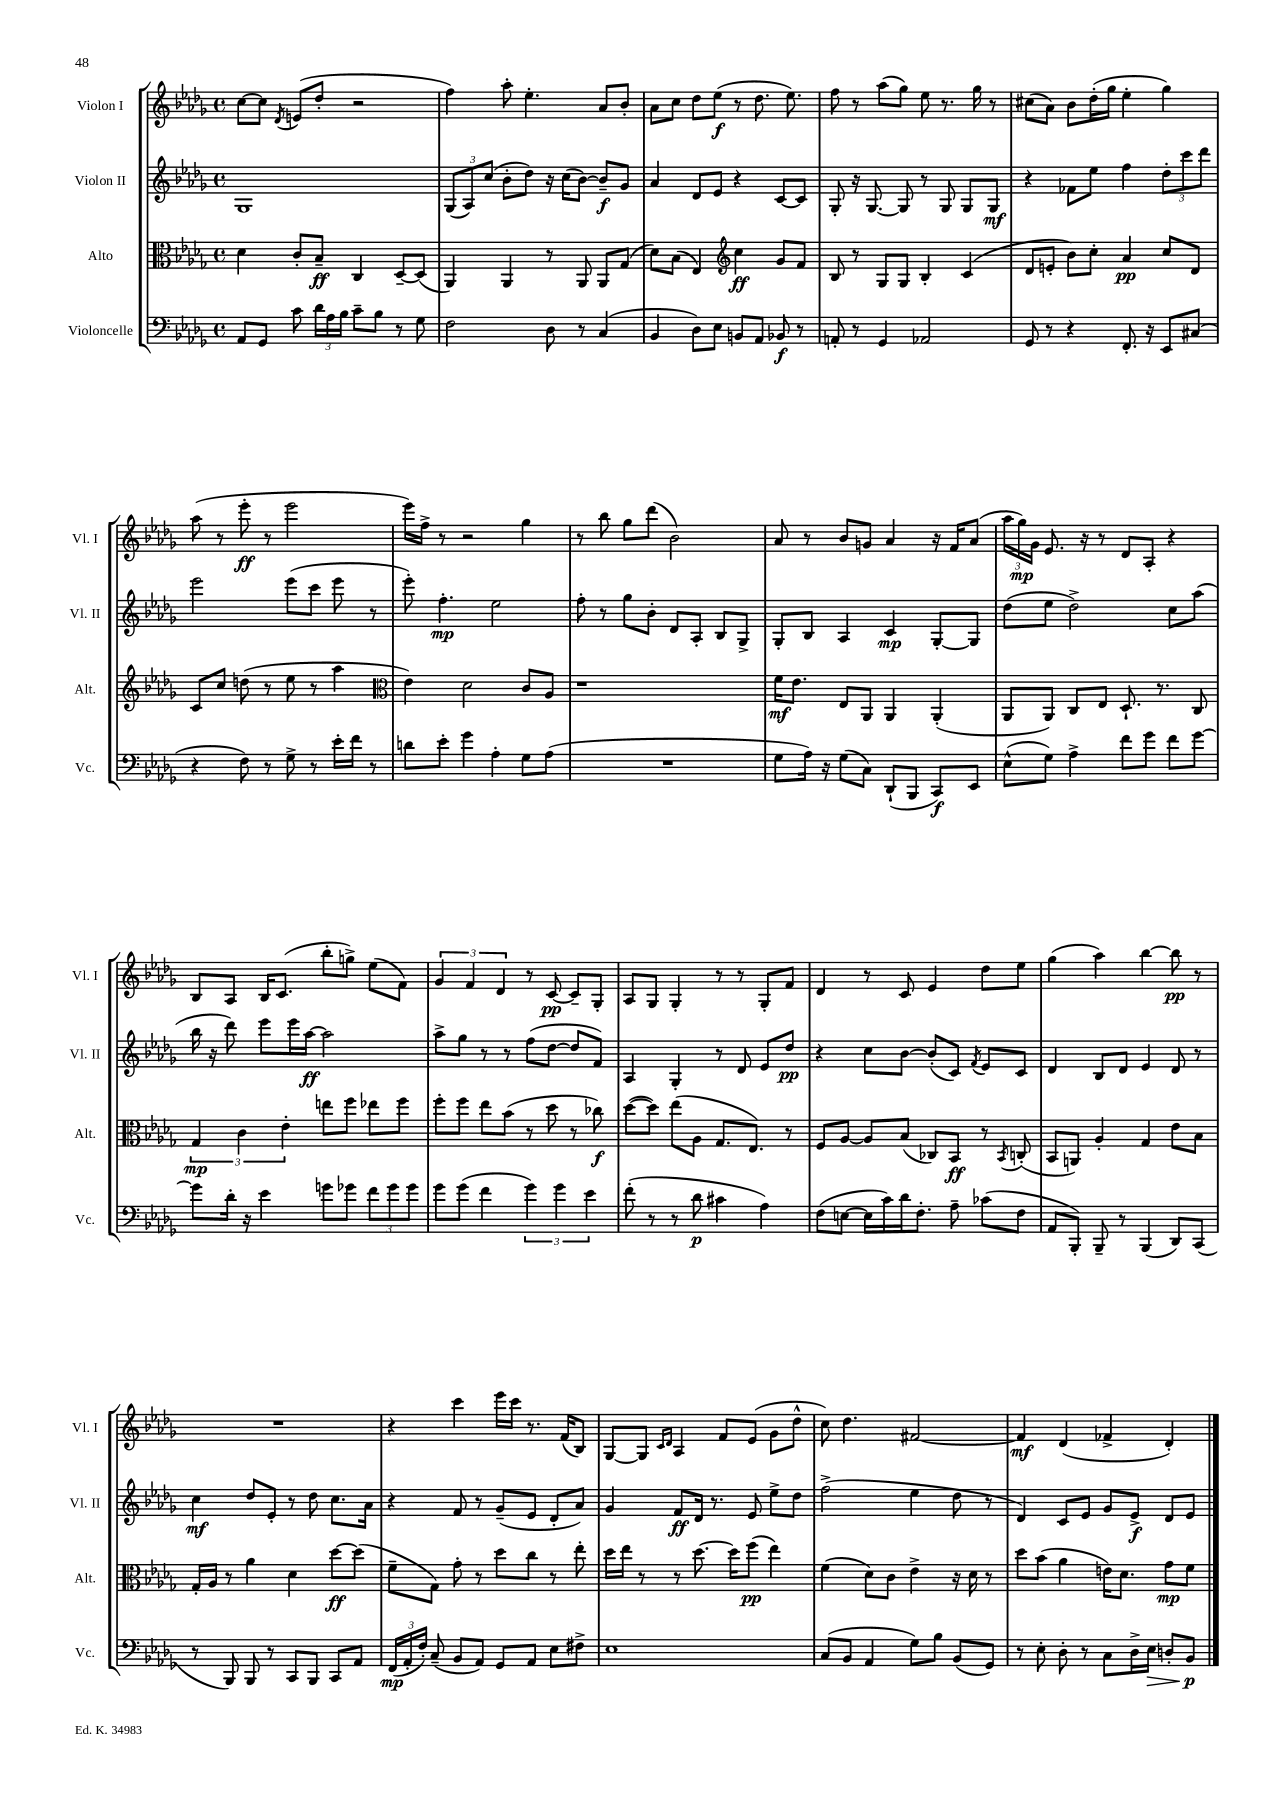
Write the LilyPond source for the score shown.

<<
\new StaffGroup <<
\new Staff = "s0" \with { instrumentName = "Violon I" shortInstrumentName = "Vl. I" } {
    \clef treble \key des \major \defaultTimeSignature \time 4/4
    \autoBeamOff c''8[~ c''8] \acciaccatura { des'8 } e'8[( des''8]-. r2 |
    f''4) aes''8-. ees''4.-. aes'8[ bes'8]-. |
    aes'8[ c''8] des''8[ ees''8]\f( r8 des''8. ees''8.) |
    f''8 r8 aes''8[( ges''8]) ees''8 r8. ges''16 r8 |
    cis''8[( aes'8]) bes'8[ des''16-.( ges''16] ees''4-. ges''4) |
    aes''8( r8 ees'''8-.\ff r8 ees'''2 |
    ees'''16[) f''16]-> r8 r2 ges''4 |
    r8 bes''8 ges''8[ des'''8]( bes'2) |
    aes'8 r8 bes'8[ g'8] aes'4 r16 f'16[ aes'8]( |
    \tuplet 3/2 { aes''16[ ges''16\mp) ges'16] } ees'8. r16 r8 des'8[ aes8]-. r4 |
    bes8[ aes8] bes16[ c'8.]( bes''8[-. g''8]->) ees''8[( f'8]) |
    \tuplet 3/2 { ges'4 f'4 des'4 } r8 c'8~\pp c'8[-- ges8]-. |
    aes8[ ges8] ges4-. r8 r8 ges8[-. f'8] |
    des'4 r8 c'8 ees'4 des''8[ ees''8] |
    ges''4( aes''4) bes''4~ bes''8\pp r8 |
    R1 |
    r4 c'''4 ees'''16[ c'''16] r8. f'16[( bes8]) |
    ges8[~ ges8] \grace { c'16[ des'16] } aes4 f'8[ ees'8]( ges'8[ des''8]-^ |
    c''8) des''4. fis'2~ |
    fis'4\mf des'4( fes'4-> des'4-.) \bar "|." |
}
\new Staff = "s1" \with { instrumentName = "Violon II" shortInstrumentName = "Vl. II" } {
    \clef treble \key des \major \defaultTimeSignature \time 4/4
    \autoBeamOff ges1 |
    \tuplet 3/2 { ges8[( aes8) c''8]( } bes'8[-. des''8]) r16 c''16[( bes'8]~) bes'8[--\f ges'8] |
    aes'4 des'8[ ees'8] r4 c'8[~ c'8] |
    ges8-. r16 ges8.~ ges8 r8 ges8 ges8[ ges8]\mf |
    r4 fes'8[ ees''8] f''4 \tuplet 3/2 { des''8[-. c'''8 des'''8] } |
    ees'''2 ees'''8[( c'''8] ees'''8 r8 |
    ees'''8-.) f''4.-.\mp ees''2 |
    f''8-. r8 ges''8[ bes'8]-. des'8[ aes8]-. bes8[ ges8]-> |
    ges8[-. bes8] aes4 c'4\mp ges8[~-. ges8] |
    des''8[( ees''8] des''2->) c''8[ aes''8]( |
    bes''16 r16 des'''8) ees'''8[ ees'''16 aes''16]~\ff aes''2 |
    aes''8[-> ges''8] r8 r8 f''8[( des''8]~ des''8[ f'8]) |
    aes4 ges4-. r8 des'8 ees'8[ des''8]\pp |
    r4 c''8[ bes'8]~ bes'8[-.( c'8]) \acciaccatura { f'8 } ees'8[ c'8] |
    des'4 bes8[ des'8] ees'4 des'8 r8 |
    c''4\mf des''8[ ees'8]-. r8 des''8 c''8.[ aes'16] |
    r4 f'8 r8 ges'8[--( ees'8] des'8[-. aes'8]) |
    ges'4 f'8[\ff des'16] r8. ees'8 ees''8[-> des''8] |
    f''2->( ees''4 des''8 r8 |
    des'4) c'8[ ees'8] ges'8[ ees'8]->\f des'8[ ees'8] \bar "|." |
}
\new Staff = "s2" \with { instrumentName = "Alto" shortInstrumentName = "Alt." } {
    \clef alto \key des \major \defaultTimeSignature \time 4/4
    \autoBeamOff des'4 c'8[-. bes8]--\ff c4 des8[~-- des8]( |
    aes,4) aes,4 r8 aes,8 aes,8[ ges8]( |
    des'8[) bes8]( ees4) \clef treble c''4\ff ges'8[ f'8] |
    bes8 r8 ges8[ ges8] bes4-. c'4( |
    des'8[ e'8]-. bes'8[) c''8]-. aes'4\pp c''8[ des'8] |
    c'8[ c''8] d''8( r8 ees''8 r8 aes''4 |
    \clef alto ees'4) des'2 c'8[ aes8] |
    r1 |
    f'16[\mf ees'8.] ees8[ aes,8] aes,4 aes,4-.( |
    aes,8[ aes,8]) c8[ ees8] des8.-! r8. c8 |
    \tuplet 3/2 { ges4\mp c'4 ees'4-. } e''8[ f''8] ees''8[ f''8] |
    f''8[-. f''8] ees''8[ bes'8]( r8 des''8 r8 ces''8\f) |
    des''8[~( des''8]) ees''8[( aes8] ges8.[ ees8.]) r8 |
    f8[ aes8]~ aes8[ bes8]( ces8[) bes,8]\ff r8 \acciaccatura { bes,8 } c8-.( |
    bes,8[ a,8]) aes4-. ges4 ees'8[ bes8] |
    ges16[-. aes16] r8 aes'4 des'4 des''8[~\ff des''8]( |
    f'8[-- ges8]) ges'8-. r8 des''8[ c''8] r8 ees''8-. |
    des''16[ ees''16] r8 r8 des''8.~ des''16[ f''8]\pp( ees''4) |
    f'4( des'8[) c'8] ees'4-> r16 des'16 r8 |
    des''8[ bes'8]( aes'4 e'16[) des'8.] ges'8[\mp f'8] \bar "|." |
}
\new Staff = "s3" \with { instrumentName = "Violoncelle" shortInstrumentName = "Vc." } {
    \clef bass \key des \major \defaultTimeSignature \time 4/4
    \autoBeamOff aes,8[ ges,8] c'8 \tuplet 3/2 { des'16[ aes16 bes16] } c'8[-- bes8] r8 ges8 |
    f2 des8 r8 c4( |
    bes,4 des8[) ees8] b,8[ aes,8] bes,8\f r8 |
    a,8-. r8 ges,4 aes,2 |
    ges,8 r8 r4 f,8.-. r16 ees,8[ cis8]( |
    r4 f8) r8 ges8-> r8 ees'16[-. f'16] r8 |
    d'8[ ees'8]-. ges'4 aes4-. ges8[ aes8]( |
    R1 |
    ges8[ aes16]) r16 ges8[( c8]) des,8[-!( bes,,8] c,8[\f) ees,8] |
    ees8[-^( ges8]) aes4-> f'8[ ges'8] f'8[ ges'8]~ |
    ges'8[ des'16]-. r16 ees'4 g'8[ ges'8] \tuplet 3/2 { f'8[ ges'8 ges'8] } |
    ges'8[ ges'8]( f'4 \tuplet 3/2 { ges'4) ges'4 ees'4 } |
    f'8-.( r8 r8 des'8\p cis'4 aes4) |
    f8[( e8]~ e16[ c'16) des'16 f8.]-. aes8-- ces'8[( f8] |
    aes,8[ bes,,8]-.) bes,,8-- r8 bes,,4( des,8[) c,8]( |
    r8 bes,,8) bes,,8 r8 c,8[ bes,,8] c,8[ aes,8] |
    \tuplet 3/2 { f,16[\mp( aes,16-. f16]-.) } c8--( bes,8[ aes,8]) ges,8[ aes,8] ees8[ fis8]-> |
    ees1 |
    c8[( bes,8] aes,4 ges8[) bes8] bes,8[( ges,8]) |
    r8 ees8-. des8-. r8 c8[ des16-> ees16]\> d8[-. bes,8]\p\! \bar "|." |
}
>>
>>
\layout { \context { \Score \remove "Bar_number_engraver" } }
